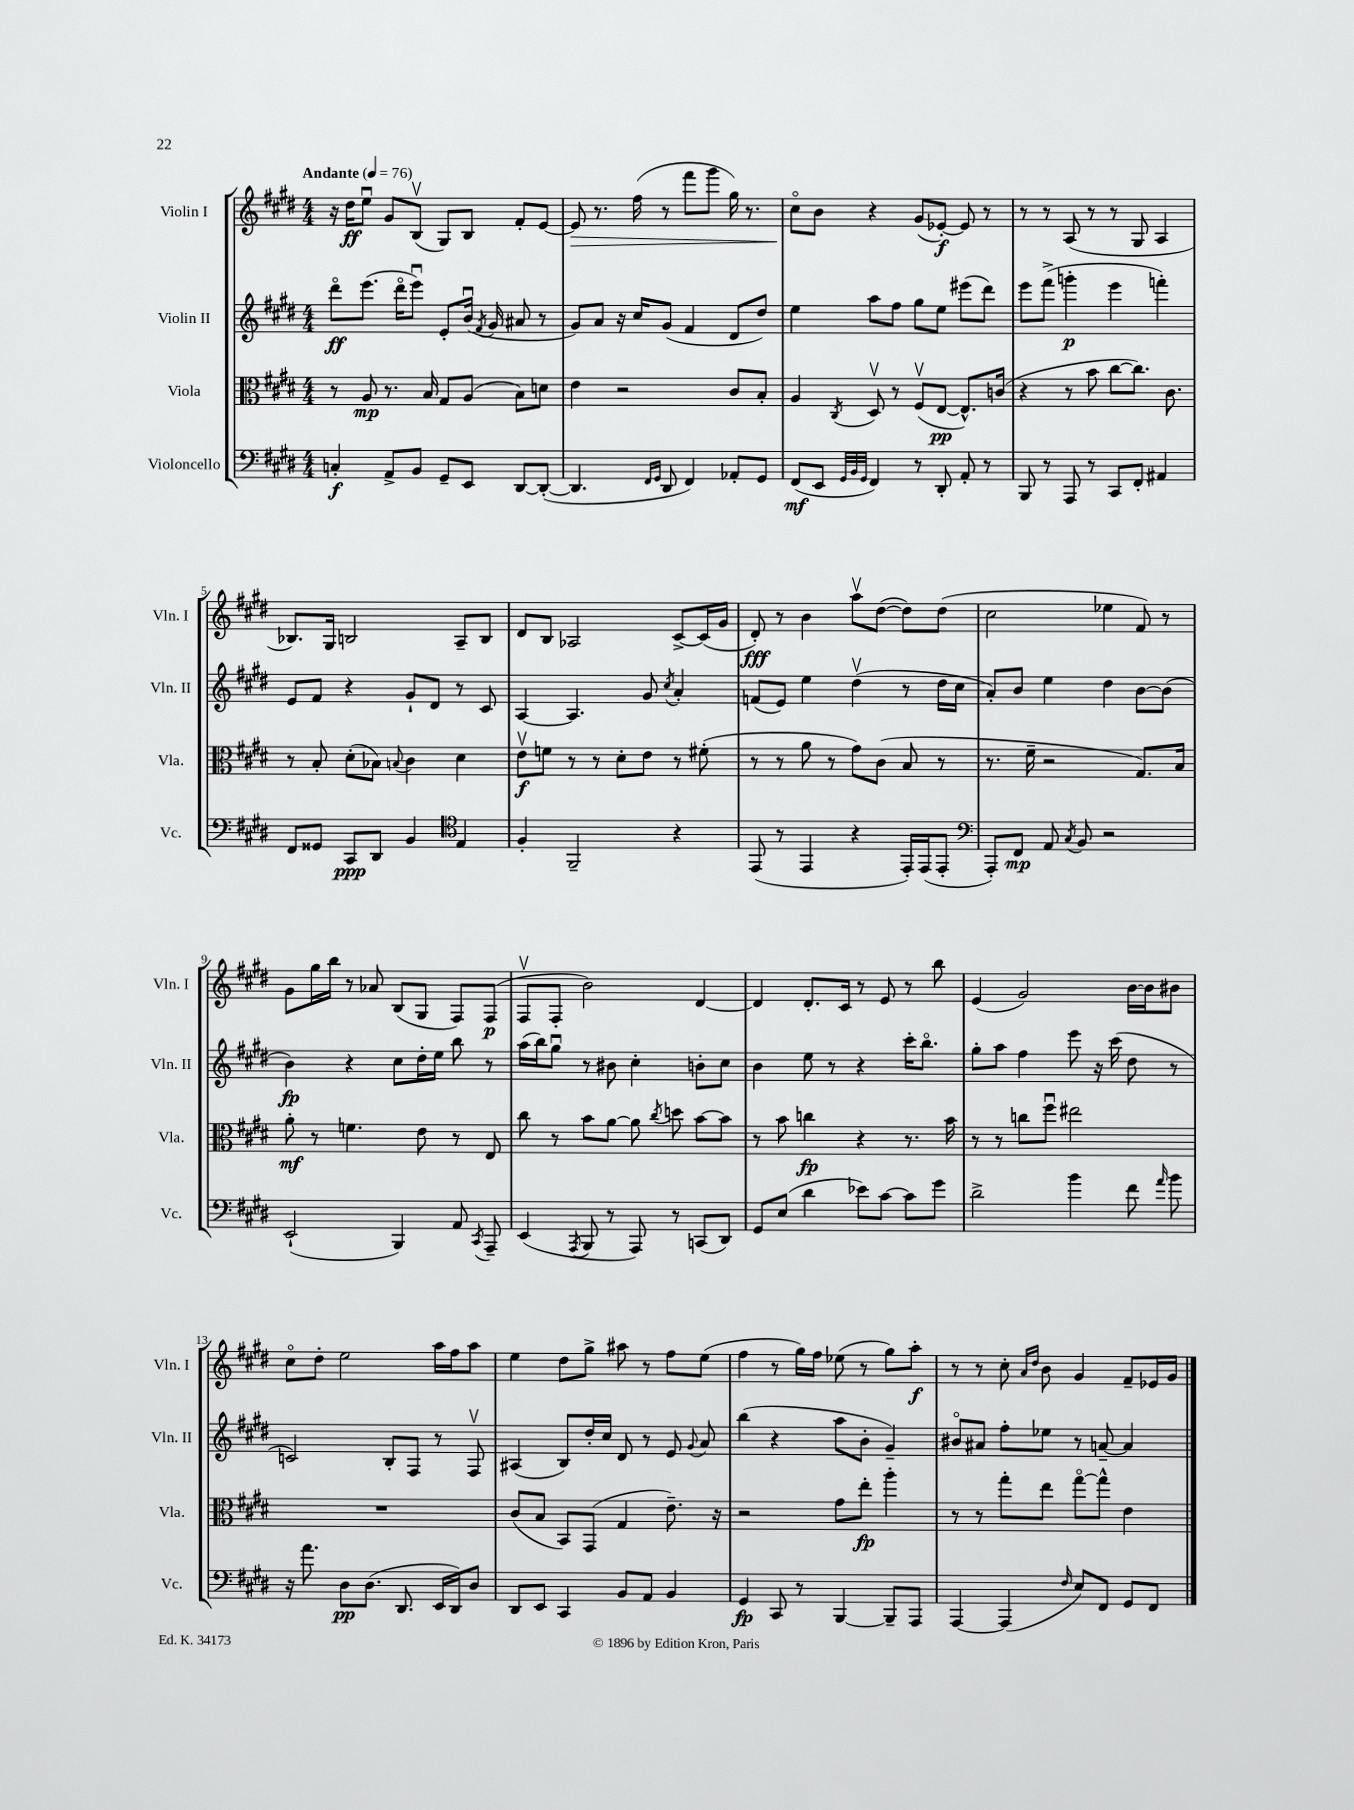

**kern	**kern	**kern	**kern
*staff4	*staff3	*staff2	*staff1
*clefF4	*clefC3	*clefG2	*clefG2
*k[f#c#g#d#]	*k[f#c#g#d#]	*k[f#c#g#d#]	*k[f#c#g#d#]
*M4/4	*M4/4	*M4/4	*M4/4
*MM76	*MM76	*MM76	*MM76
4C'	8r	8ddd#o	16r
.	.	.	16dd#
.	8A	(8.eee	8eeu
8AA^	8.r	.	8g#
.	.	16ddd#o	.
8BB	.	8eeeu)	(8Bv
.	16B	.	.
8GG#~	8G#	8e'	8G#)
8EE	(8A	(16bu	8B
.	.	8qf#	.
.	.	16g#	.
[8DD#	8B)	8a#	8f#'
(8DD#'_	8d	8r	[8e
=	=	=	=
4.DD#]	4e	8g#)	8e]
.	.	8a	8.r
.	2r	16r	.
.	.	16cc#	(16ff#
16qqFF#	.	.	.
16qqGG#	.	.	.
8DD#	.	(8g#	8r
4FF#)	.	4f#	8fff#
.	.	.	8ggg#
8AA-'	8c#	8d#	16gg#)
.	.	.	8.r
8GG#	8B'	8dd#)	.
=	=	=	=
(8FF#	4A	4ee	8cc#o
8EE	.	.	8b
32qqGG#	.	.	.
32qqBB	.	.	.
32qqGG#	8qC#	.	.
4FF#)	8D#v	8aa	4r
.	8r	8ff#	.
8r	(8F#v	8gg#	(8g#
8DD#'	[8E	8ee	[8e-')
8AA'	8.E^^])	(8eee#	8e-]
8r	.	8ddd#)	8r
.	(16c	.	.
=	=	=	=
8BBB	4r	8eee	8r
8r	.	(8fff#^	8r
8AAA	8r	4ggg'	(8A
8r	8b	.	8r
8CC#	[8cc#	4eee	8r
8FF#'	8.cc#])	.	8G#
4AA#	.	4fff')	4A
.	8.c#	.	.
=	=	=	=
8FF#	8r	8e	8.B-)
8GG##	8B'	8f#	.
.	.	.	16G#
8CC#	(8d#'	4r	2B
8DD#	8B-)	.	.
.	8qqB	.	.
4BB	4c#	8g#`	.
.	.	8d#	.
*clefC4	*	*	*
4E	4d#	8r	8A~
.	.	8c#	8B
=	=	=	=
4F#'	8ev	[4A	8d#
.	8f	.	8B
2FF#~	8r	4.A]	2A-
.	8r	.	.
.	8d#'	.	.
.	8e	8g#	.
.	.	8qcc#	.
4r	8r	4a'	[8c#^
.	(8f#'	.	(16c#]
.	.	.	16g#
=	=	=	=
(8EE	8r	(8f	8d#')
8r	8r	8e)	8r
4EE	8a	4ee	4b
.	8r	.	.
4r	8g#)	(4dd#v	8aav
.	(8c#	.	([8dd#
16EE')	8B	8r	8dd#])
(16EE	.	.	.
8EE'	8r	16dd#	(8dd#
.	.	16cc#	.
=	=	=	=
*clefF4	*	*	*
8AAA')	8.r	8a')	2cc#
8FF#	.	8b	.
.	16f#~	.	.
8AA	2r	4ee	.
8qC#	.	.	.
8BB	.	.	.
2r	.	4dd#	4ee-
.	8.G#)	[8b	8f#)
.	.	(8b]	8r
.	16B	.	.
=	=	=	=
(2EE`	8a'	4b)	8g#
.	8r	.	16gg#
.	.	.	16bb
.	4.f	4r	8r
.	.	.	8a-
4BBB)	.	8cc#	(8B
.	8e	16dd#'	8G#
.	.	16ee	.
8AA	8r	8bb	8F#)
8qCC#	.	.	.
8AAA~	8E	8r	(8F#
=	=	=	=
(4EE	8cc#	(16aa	8F#v
.	.	16bb)	.
.	8r	8gg#u	8F#'
8qAAA	.	.	.
8BBB	8b	8r	2b)
8r	[8a	8b#	.
8AAA)	8a]	4cc#'	.
.	8qcc#	.	.
8r	8dd	.	.
(8CC	[8b	8b'	[4d#
8DD#)	8b]	8cc#	.
=	=	=	=
8GG#	8r	4b	4d#]
(8E	8b	.	.
4d#	4cc	8ee	8.d#'
.	.	8r	.
.	.	.	16c#
8e-)	4r	4r	8r
[8c#	.	.	8e
8c#]	8.r	16ccc#'	8r
.	.	8.bbo	.
8g#	.	.	8bb
.	16b	.	.
=	=	=	=
2d#^	8r	8gg#'	(4e
.	8r	8aa	.
.	8cc	4ff#	2g#)
.	8ff#u	.	.
4b	2ee#	8eee	.
.	.	16r	.
.	.	(16ccc#	.
8f#	.	8dd#	[16b
.	.	.	16b]
16qqa	.	.	.
8b	.	8r	8b#
=	=	=	=
16r	1r	2c)	8cc#o
8.a	.	.	.
.	.	.	8dd#'
8D#	.	.	2ee
(8.D#	.	.	.
.	.	8B'	.
8.DD#	.	.	.
.	.	8F#	.
16EE	.	8r	16aa
16DD#)	.	.	16ff#
8D#	.	8F#v	8aa
=	=	=	=
8DD#	(8c#	(4A#	4ee
8EE	8B	.	.
4CC#	8BB)	8B)	8dd#
.	(8GG#	16dd#'	8gg#^
.	.	16cc#	.
8BB	4G#	8d#	8aa#
8AA	.	8r	8r
4BB	8.e~)	8e	8ff#
.	.	8qqg#	.
.	.	8a	(8ee
.	16r	.	.
=	=	=	=
4GG#	2r	(4bb	4ff#
8CC#	.	4r	8r
8r	.	.	16gg#)
.	.	.	16ff#
[4BBB	8g#	8aa	(8ee-
.	8ee'	8b'	8r
8BBB~]	4aa'	4g#~)	8gg#)
8AAA	.	.	8aa'
=	=	=	=
[4AAA	8r	8b#o	8r
.	8r	8a#	8r
(4AAA]	8gg#'	8ff#'	8cc#'
.	.	.	16qqa
.	.	.	16qqdd#
.	8ee	8ee-	8b
16qqF#	.	.	.
8E)	[8gg#o	8r	4g#
8FF#	8gg#^^]	[8a~	.
8GG#	4e	4a]	8f#~
8FF#	.	.	16e-
.	.	.	16g#
==	==	==	==
*-	*-	*-	*-
